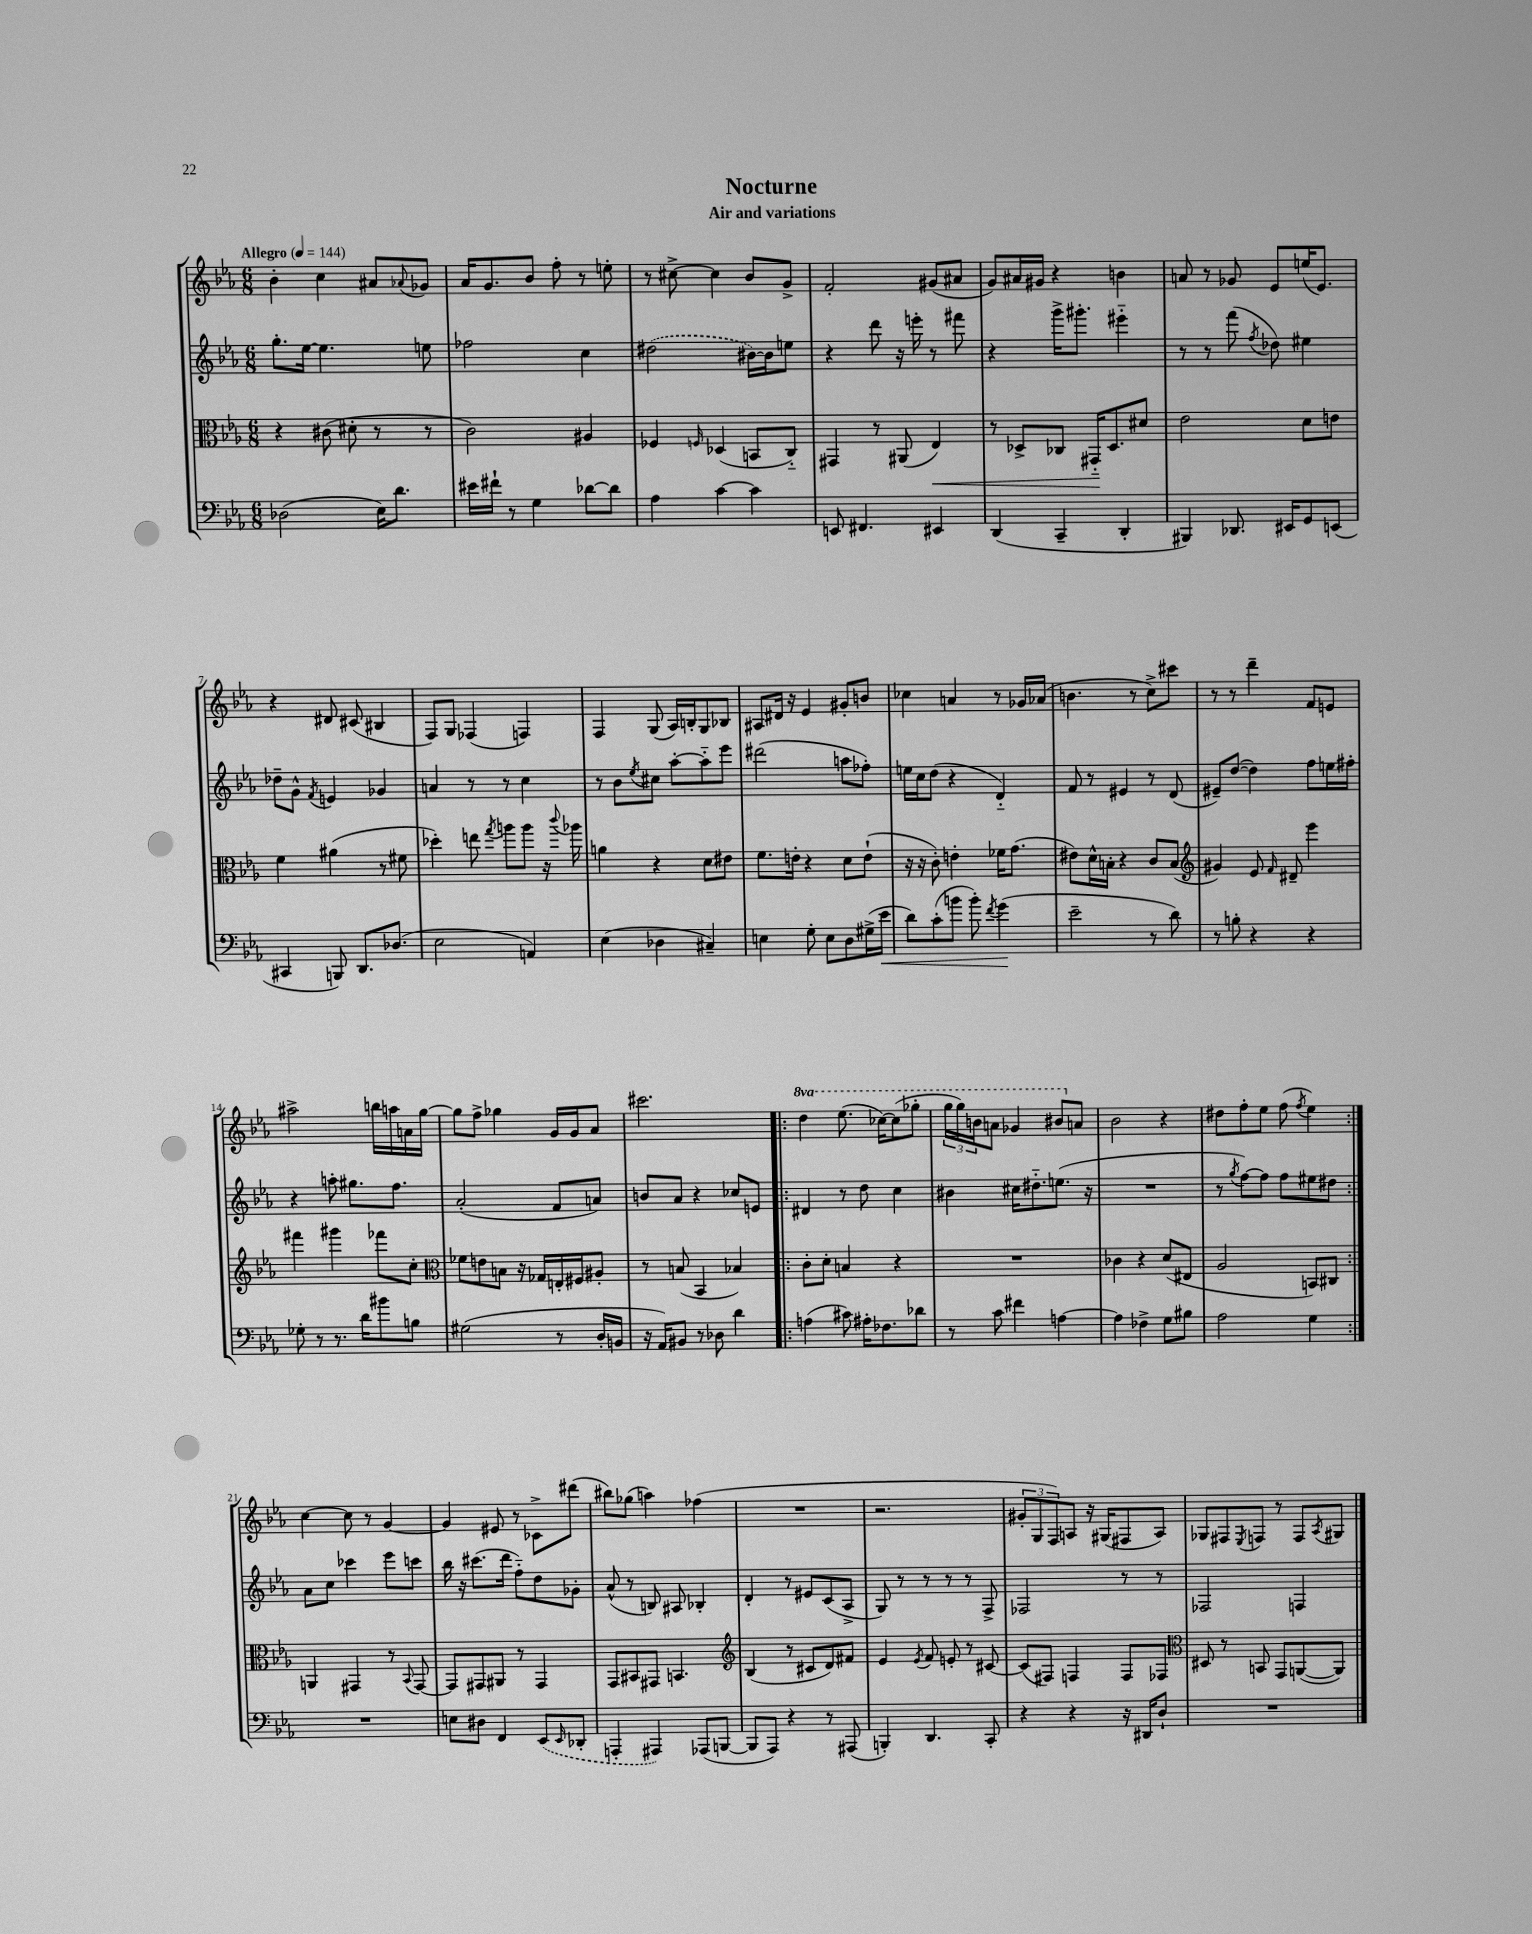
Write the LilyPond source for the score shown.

\header { title = "Nocturne" subtitle = "Air and variations" }
<<
\new StaffGroup <<
\new Staff = "s0" {
    \clef treble \key ees \major \numericTimeSignature \time 6/8 \set Staff.ottavationMarkups = #ottavation-simple-ordinals \tempo "Allegro" 4 = 144
    bes'4-. c''4 ais'8 \appoggiatura { aes'8 } ges'8 |
    aes'16 g'8. bes'8 f''8-. r8 e''8-. |
    r8 cis''8~-> cis''4 bes'8 g'8-> |
    f'2-. gis'8( ais'8 |
    g'8) ais'16 gis'16 r4 b'4 |
    a'8 r8 ges'8 ees'8 e''16( ees'8.) |
    r4 dis'8 cis'8( bis4 |
    f8) g8 fes4( f4) |
    f4 g8( aes16) b16-. g8 bes8 |
    ais8 dis'16 r16 ees'4 gis'8-. b'8 |
    ces''4 a'4 r8 ges'16 aes'16( |
    b'4. r8 c''8->) cis'''8 |
    r8 r8 d'''4-- f'8 e'8 |
    ais''2-> b''16 a''16 a'16 g''16~ |
    g''8 f''8-> ges''4 g'16 g'16 aes'8 |
    cis'''2. |
    \repeat volta 2 { \ottava #1 d'''4 ees'''8.( ces'''16~) ces'''8( ges'''8-. |
    \tuplet 3/2 { g'''16 g'''16) b''16 } a''8 ges''4 bis''8 \ottava #0 a'8 |
    bes'2 r4 |
    dis''8 f''8-. ees''8 f''8( \acciaccatura { f''8 } ees''4) | }
    c''4~ c''8 r8 g'4~ |
    g'4 eis'8 r8 ces'8-> dis'''8( |
    bis''8) ges''8( a''4) fes''4( |
    R2. |
    r2. |
    \tuplet 3/2 { gis'8-. g8 f8) } a8 r16 gis16( fis8 a8) |
    ges8 fis8 \acciaccatura { ees8 } f8 r8 f8 \acciaccatura { aes8 } gis8 \bar "|." |
}
\new Staff = "s1" {
    \clef treble \key ees \major \numericTimeSignature \time 6/8
    g''8.-. ees''16~ ees''4. e''8 |
    fes''2 c''4 |
    \once \slurDashed dis''2( bis'16~) bis'16 e''8 |
    r4 d'''8 r16 e'''16-. r8 fis'''8 |
    r4 g'''16-> gis'''8.-. eis'''4-_ |
    r8 r8 f'''8( \acciaccatura { f''8 } des''8) eis''4 |
    des''8-- g'8-^ \acciaccatura { f'8 } e'4 ges'4 |
    a'4 r8 r8 c''4 |
    r8 bes'8 \acciaccatura { ees''8 } cis''8 aes''8~-. aes''8-_ ees'''8 |
    dis'''2( a''8 fes''8-.) |
    e''16 c''16 d''8( r4 d'4-_) |
    f'8 r8 eis'4 r8 d'8( |
    eis'8--) d''8~( d''4) f''8 e''16 fis''16-. |
    r4 a''8-. gis''8. f''8. |
    aes'2-.( f'8 a'8) |
    b'8 aes'8 r4 ces''8 e'8 |
    \repeat volta 2 { dis'4 r8 d''8 c''4 |
    bis'4 cis''16 dis''8.-_ e''8.( r16 |
    R2. |
    r8 \acciaccatura { g''8 } f''8~) f''8 f''8 eis''8 dis''8 | }
    aes'8 c''8 ces'''4 ees'''8 c'''8 |
    bes''16 r16 cis'''8.( d'''16 f''8-_) d''8 ges'8-. |
    aes'8-^( r8 b8) ais8 bes4-. |
    d'4-. r8 eis'8 c'8( aes8-> |
    g8) r8 r8 r8 r8 f8-> |
    fes2 r8 r8 |
    fes2 f4 \bar "|." |
}
\new Staff = "s2" {
    \clef alto \key ees \major \numericTimeSignature \time 6/8
    r4 cis'8( dis'8-. r8 r8 |
    c'2) ais4 |
    fes4 \grace { f16 } des4( b,8 c8-_) |
    gis,4 r8 ais,8( ees4\<) |
    r8 des8-> ces8 gis,16-_\! des8. dis'8 |
    ees'2 d'8 e'8 |
    f'4 ais'4( r8 fis'8 |
    des''4-.) e''8 \acciaccatura { g''8 } a''8 a''8 r16 \appoggiatura { c'''8 } aes''16 |
    a'4 r4 d'8 eis'8 |
    f'8. e'16-. r4 d'8 e'8-!( |
    r16 r16 c'8-.) e'4-. fes'16 g'8.( |
    eis'8) d'16-^ b16-. r4 c'8 b8( |
    \clef treble gis'4) ees'8 \grace { f'16 } dis'8-- ees'''4 |
    fis'''4 gis'''4 fes'''8 c''8-. |
    \clef alto fes'8 e'8 b8 r16 ges16 e16-. fis16 ais8-. |
    r8 b8( bes,4 bes4) |
    \repeat volta 2 { c'8-. d'8-. b4 r4 |
    R2. |
    ces'4 r4 d'8( eis8 |
    aes2 b,8) cis8 | }
    a,4 gis,4 r8 \appoggiatura { bes,8 } gis,8~ |
    gis,8 gis,8 ais,8 r8 gis,4 |
    g,8 bis,8 gis,8 b,4. |
    \clef treble bes4( r8 cis'8 d'8) fis'8 |
    ees'4 \acciaccatura { ees'8 } f'8 e'8-. r8 cis'8~ |
    cis'8( fis8) f4 f8 fes8 |
    \clef alto dis8 r8 b,8 g,8 a,8~( a,8) \bar "|." |
}
\new Staff = "s3" {
    \clef bass \key ees \major \numericTimeSignature \time 6/8
    des2( ees16) d'8. |
    eis'16 fis'16-! r8 g4 des'8~ des'8 |
    aes4 c'4~ c'4 |
    e,8 fis,4. eis,4 |
    d,4( c,4-- d,4-. |
    bis,,4) des,8. eis,16 g,8 e,8( |
    cis,4 b,,8) d,8. des8.( |
    ees2 a,4) |
    ees4( des4 cis4--) |
    e4 g8-. e8 d8 gis16->( ees'16\< |
    d'8) c'8-.( b'8 b'8-.) \acciaccatura { f'8 } g'4\!( |
    ees'2-- r8 d'8) |
    r8 b8-. r4 r4 |
    ges8-. r8 r8. d'16 bis'8 b8 |
    gis2( r8 d16-. b,16 |
    r16 aes,16) bis,8 r8 des8 d'4 |
    \repeat volta 2 { a4( cis'8) ais16-. fes8. des'8 |
    r8 c'8 fis'4 a4~ |
    a4 fes4-> g8 bis8 |
    aes2 g4 | }
    R2. |
    e8 dis8 f,4 \once \slurDashed ees,8( \grace { ees,16 } des,8-. |
    a,,4-. ais,,4) aes,,8( b,,8~ |
    b,,8 aes,,8) r4 r8 ais,,8( |
    b,,4-.) d,4. c,8-. |
    r4 r4 r16 dis,16 d8-! |
    R2. \bar "|." |
}
>>
>>
